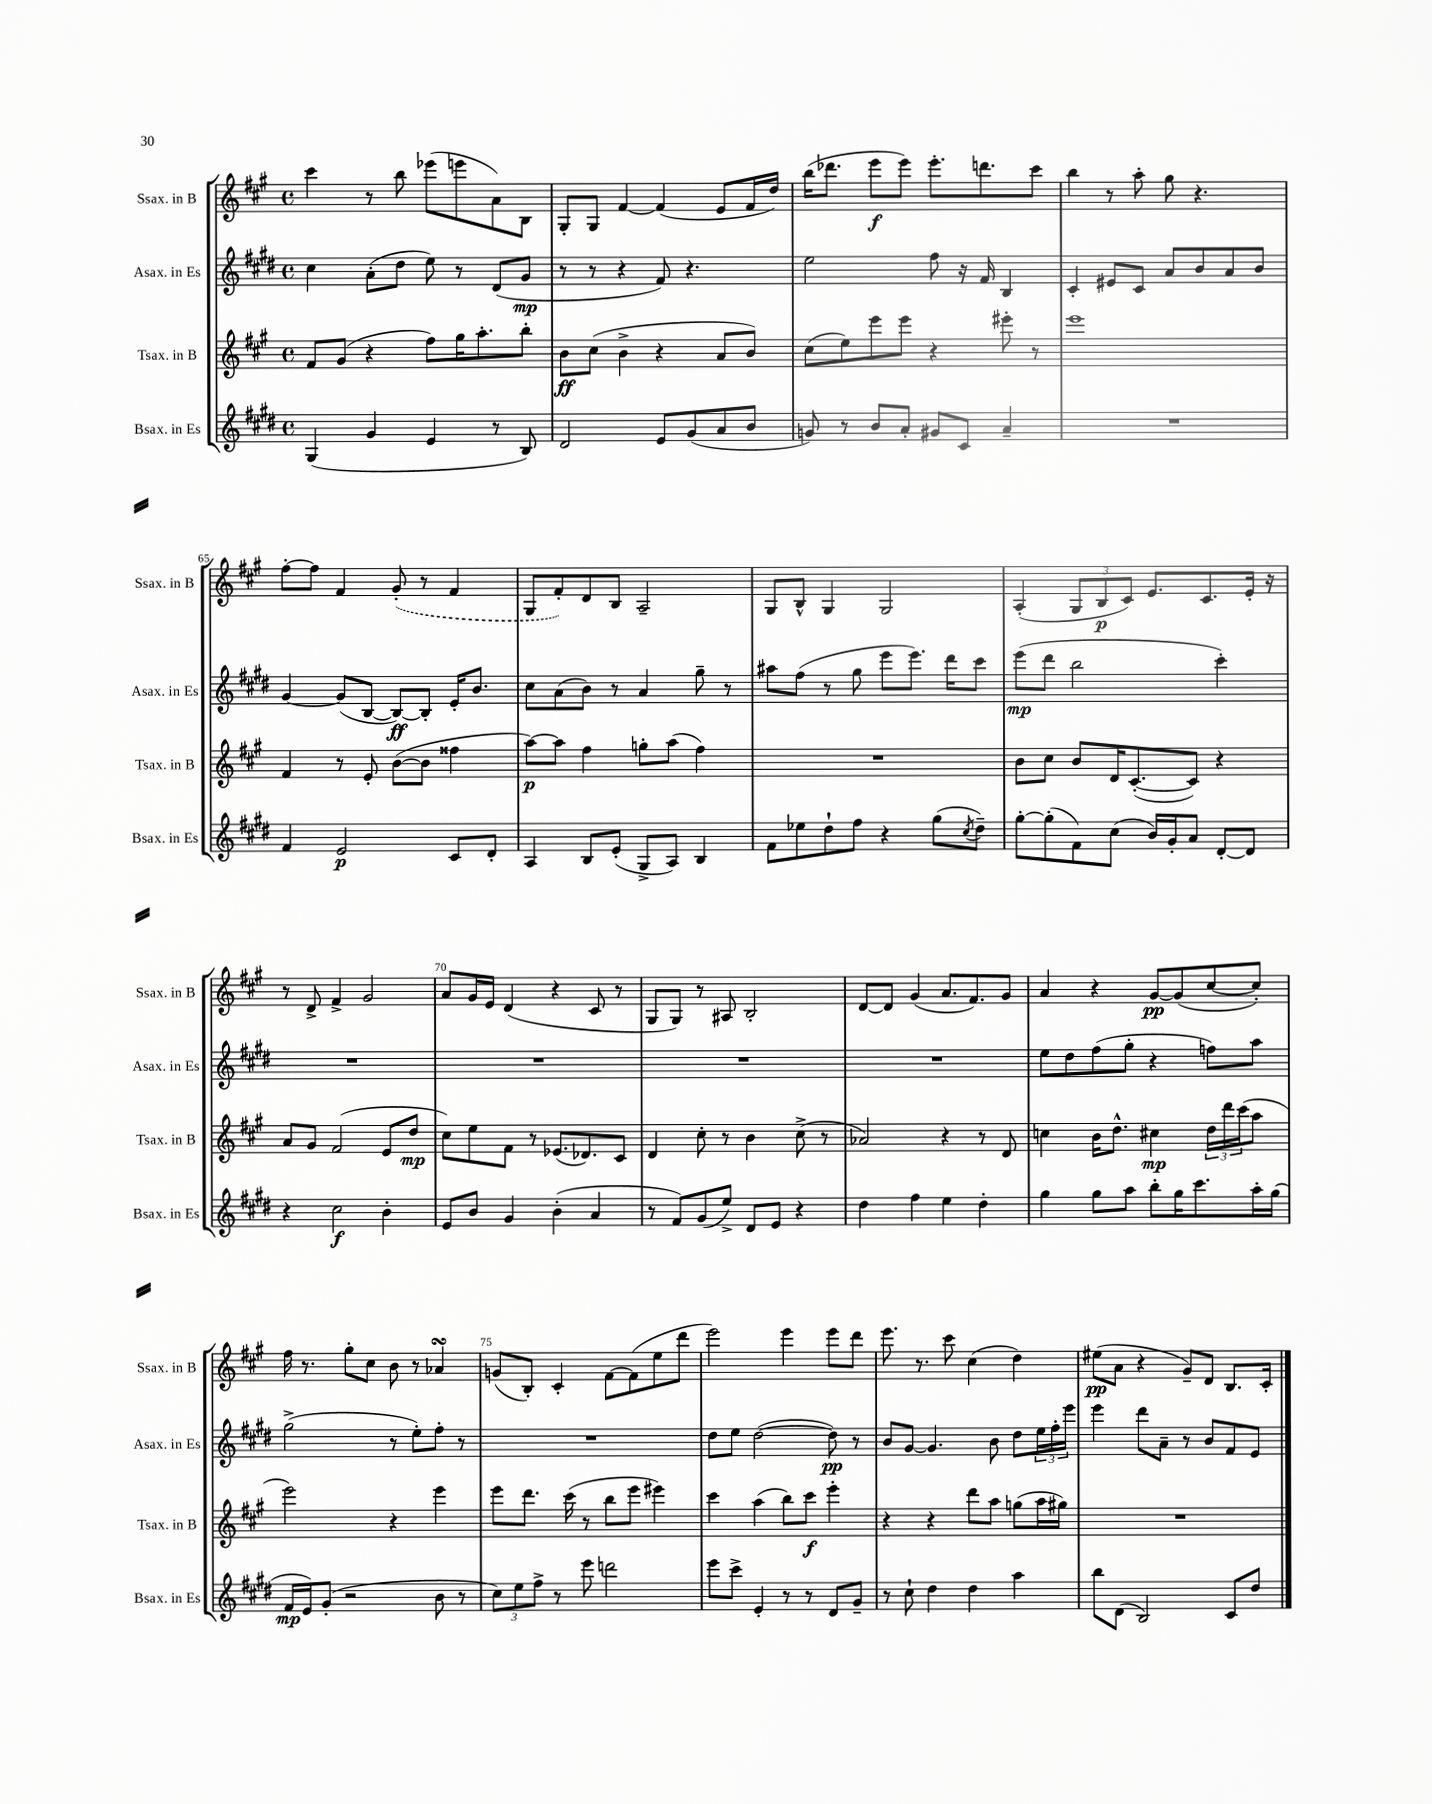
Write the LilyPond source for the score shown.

<<
\new StaffGroup <<
\new Staff = "s0" \with { instrumentName = "Ssax. in B" shortInstrumentName = "Ssax. in B" } {
    \clef treble \key a \major \defaultTimeSignature \time 4/4
    cis'''4 r8 b''8 ees'''8( e'''8 a'8) b8 |
    gis8-. gis8 fis'4~ fis'4( e'8 fis'16 d''16) |
    b''16( des'''8. e'''8\f e'''8) e'''8.-. d'''8. cis'''8 |
    b''4 r8 a''8-. gis''8 r4. |
    fis''8~-. fis''8 fis'4 \once \slurDashed gis'8-.( r8 fis'4 |
    gis8 fis'8-.) d'8 b8 a2-- |
    gis8 b8-^ gis4 gis2 |
    a4-.( \tuplet 3/2 { gis8 b8\p cis'8) } e'8. cis'8. e'16-. r16 |
    r8 d'8-> fis'4-> gis'2 |
    a'8 gis'16 e'16 d'4( r4 cis'8 r8 |
    gis8 gis8) r8 ais8 b2-. |
    d'8~ d'8 gis'4( a'8. fis'8.) gis'8 |
    a'4 r4 gis'8~\pp gis'8( cis''8~ cis''8-.) |
    fis''16 r8. gis''8-. cis''8 b'8 r8 aes'4\turn |
    g'8( b8-.) cis'4-. fis'8~ fis'8( e''8 d'''8 |
    e'''2) e'''4 e'''8 d'''8 |
    e'''8. r8. cis'''8 cis''4( d''4) |
    eis''8\pp( a'8 r4 gis'8--) d'8 b8. cis'16-. \bar "|." |
}
\new Staff = "s1" \with { instrumentName = "Asax. in Es" shortInstrumentName = "Asax. in Es" } {
    \clef treble \key e \major \defaultTimeSignature \time 4/4
    cis''4 a'8-.( dis''8 e''8) r8 dis'8( gis'8\mp |
    r8 r8 r4 fis'8) r4. |
    e''2 fis''8 r16 fis'16 b4 |
    cis'4-. eis'8 cis'8 a'8 b'8 a'8 b'8 |
    gis'4~ gis'8( b8~ b8~\ff) b8-. e'16-. b'8. |
    cis''8 a'8( b'8) r8 a'4 gis''8-- r8 |
    ais''8 fis''8( r8 gis''8 e'''8 e'''8.) dis'''16 cis'''8 |
    e'''8\mp( dis'''8 b''2 cis'''4-.) |
    R1 |
    R1 |
    R1 |
    R1 |
    e''8 dis''8 fis''8( gis''8-. r4 f''8) a''8 |
    gis''2->( r8 e''8-.) fis''8-. r8 |
    R1 |
    dis''8 e''8 dis''2~( dis''8\pp) r8 |
    b'8 gis'8~ gis'4. b'8 dis''8 \tuplet 3/2 { e''16 fis''16-. e'''16 } |
    e'''4 dis'''8 a'8-- r8 b'8 fis'8 e'8 \bar "|." |
}
\new Staff = "s2" \with { instrumentName = "Tsax. in B" shortInstrumentName = "Tsax. in B" } {
    \clef treble \key a \major \defaultTimeSignature \time 4/4
    fis'8 gis'8( r4 fis''8) gis''16 a''8.-. b''8-. |
    b'8\ff cis''8( b'4-> r4 a'8 b'8) |
    cis''8( e''8) e'''8 e'''8 r4 eis'''8-. r8 |
    e'''1 |
    fis'4 r8 e'8-. b'8~( b'8 fisis''4 |
    a''8~\p) a''8 fis''4 g''8-. a''8( fis''4) |
    R1 |
    b'8 cis''8 b'8 d'16 cis'8.~-.( cis'8) r4 |
    a'8 gis'8 fis'2( e'8 d''8\mp |
    cis''8) e''8 fis'8 r8 ees'8.( des'8.) cis'8 |
    d'4 cis''8-. r8 b'4 cis''8->( r8 |
    aes'2) r4 r8 d'8 |
    c''4 b'16 d''8.-^ cis''4\mp \tuplet 3/2 { d''16 d'''16 cis'''16( } a''8 |
    e'''2) r4 e'''4 |
    e'''8 d'''8. cis'''16( r8 b''8 e'''8 eis'''4) |
    cis'''4 a''4( b''8) cis'''8\f e'''4-. |
    r4 r4 d'''8 a''8 g''8( a''16 gis''16) |
    R1 \bar "|." |
}
\new Staff = "s3" \with { instrumentName = "Bsax. in Es" shortInstrumentName = "Bsax. in Es" } {
    \clef treble \key e \major \defaultTimeSignature \time 4/4
    gis4( gis'4 e'4 r8 b8) |
    dis'2 e'8 gis'8( a'8 b'8 |
    g'8) r8 b'8 a'8-. gis'8 cis'8 a'4-- |
    R1 |
    fis'4 e'2\p cis'8 dis'8-. |
    a4 b8 e'8-.( gis8-> a8) b4 |
    fis'8 ees''8 dis''8-! fis''8 r4 gis''8( \acciaccatura { cis''8 } dis''8--) |
    gis''8~-. gis''8-.( fis'8) cis''8( b'16) gis'16-. a'8 dis'8~-. dis'8 |
    r4 cis''2\f b'4-. |
    e'8 b'8 gis'4 b'4-.( a'4 |
    r8 fis'8) gis'8( e''8->) dis'8 e'8 r4 |
    dis''4 fis''4 e''4 dis''4-. |
    gis''4 gis''8 a''8 b''8-. gis''16 cis'''8. a''16-. gis''16( |
    fis'16\mp e'16) gis'8-.( r2 b'8 r8 |
    \tuplet 3/2 { cis''8) e''8 fis''8-> } r8 e'''8 d'''2 |
    e'''8 cis'''8-> e'4-. r8 r8 dis'8 gis'8-- |
    r8 cis''8-! dis''4 dis''4 a''4 |
    b''8 dis'8( b2) cis'8 dis''8 \bar "|." |
}
>>
>>
\layout { \context { \Score currentBarNumber = #61 \override BarNumber.break-visibility = ##(#f #t #t) barNumberVisibility = #(every-nth-bar-number-visible 5) } }
